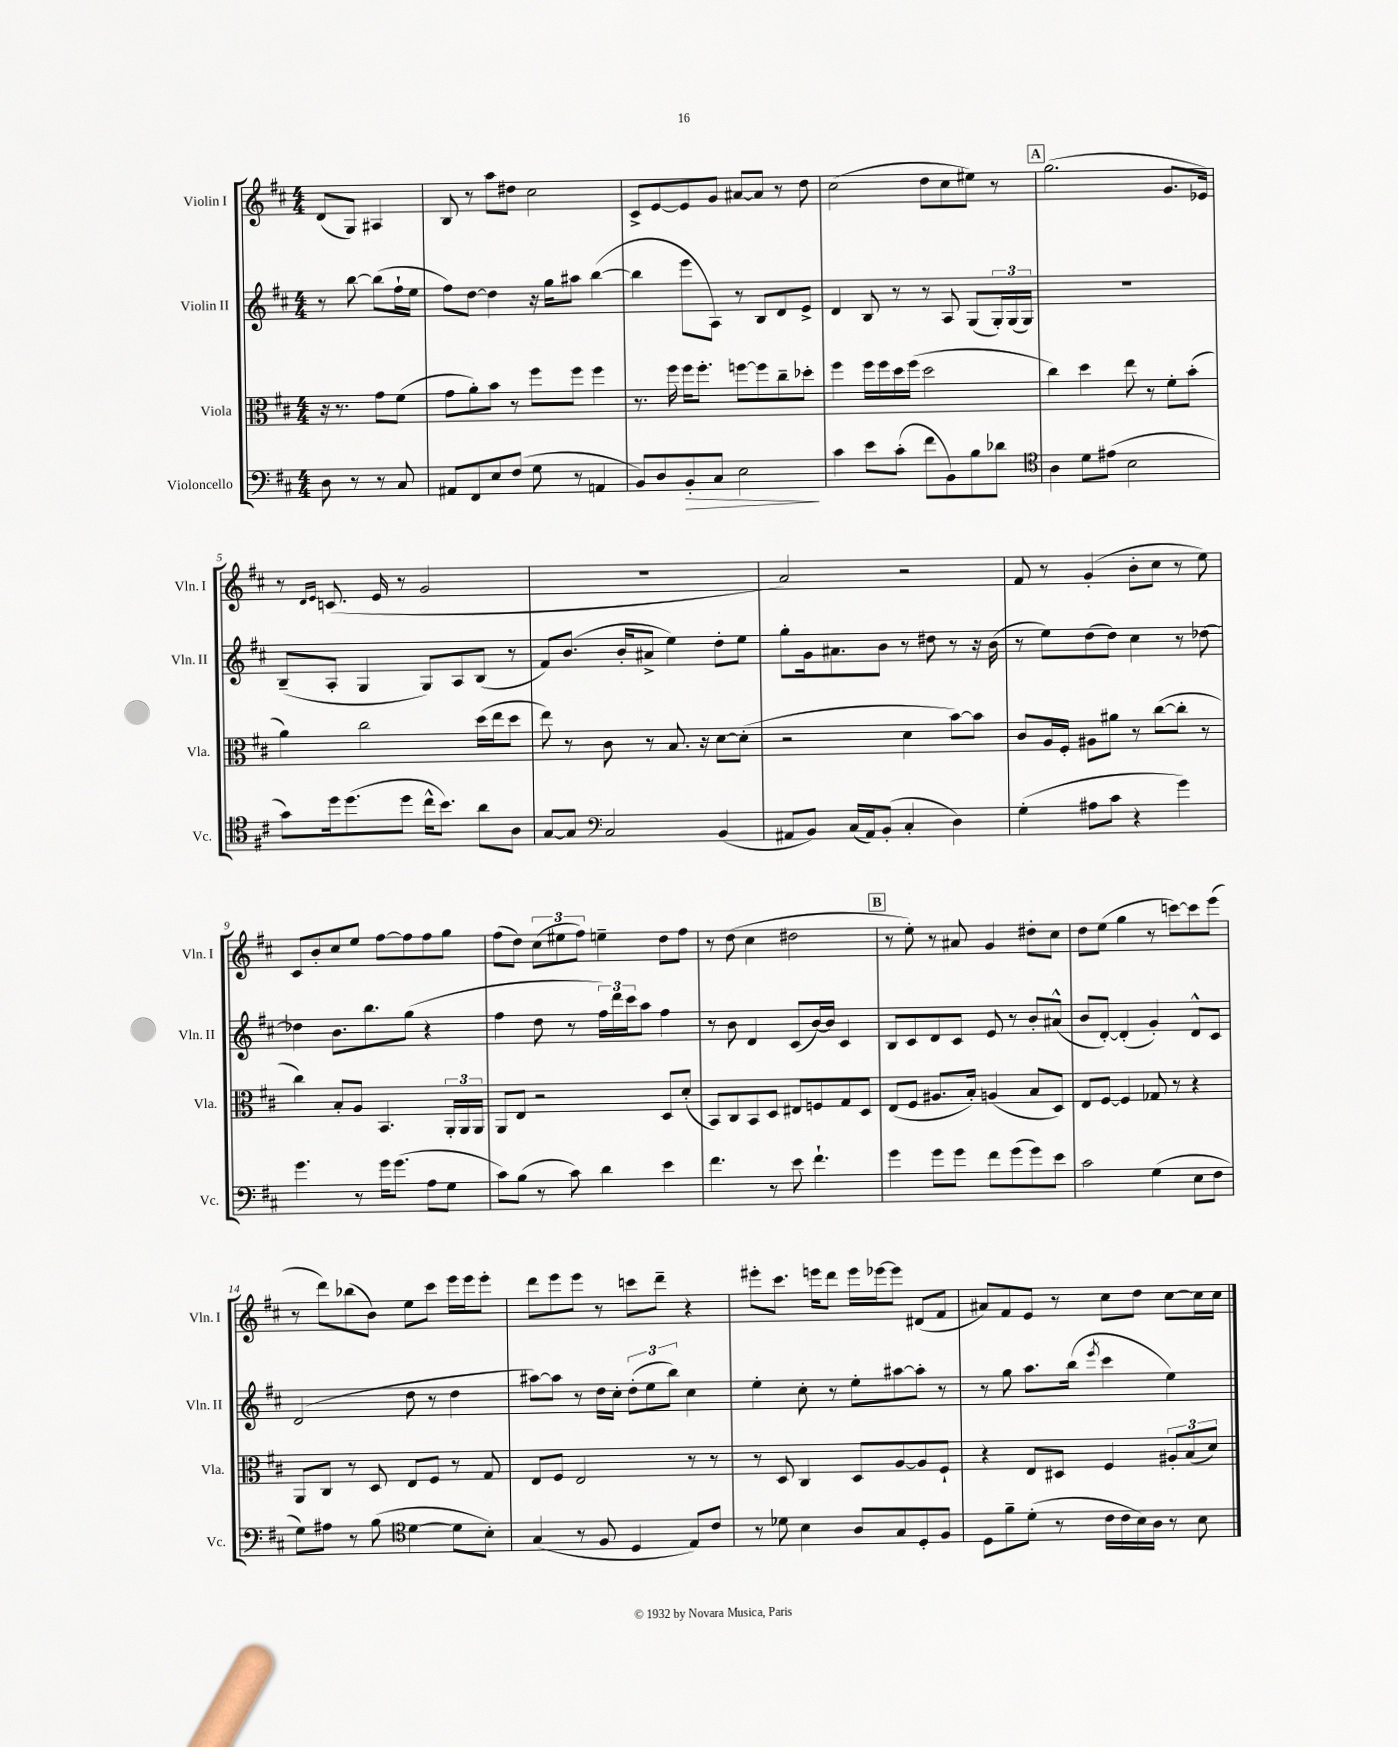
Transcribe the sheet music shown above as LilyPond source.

<<
\new StaffGroup <<
\new Staff = "s0" \with { instrumentName = "Violin I" shortInstrumentName = "Vln. I" } {
    \clef treble \key d \major \numericTimeSignature \time 4/4 \partial 2
    d'8( g8) ais4 |
    b8 r8 a''8 dis''8 cis''2 |
    cis'8-> e'8~ e'8 g'8 ais'8~ ais'8 r8 d''8 |
    cis''2( d''8 cis''8 eis''8) r8 |
    \mark \markup { \box "A" } g''2.( g'8. ees'16) |
    r8 \grace { d'16 e'16 } c'8.( e'16 r8 g'2 |
    r1 |
    a'2) r2 |
    fis'8 r8 g'4-.( b'8-. cis''8 r8 e''8) |
    cis'8 b'8-. cis''8 e''8 fis''8~ fis''8 fis''8 g''8 |
    fis''8( d''8) \tuplet 3/2 { cis''8( eis''8 fis''8) } e''4-- d''8 fis''8 |
    r8 d''8( cis''4 dis''2 |
    \mark \markup { \box "B" } r8 e''8-.) r8 ais'8 g'4 dis''8-. cis''8 |
    d''8 e''8( g''4 r8 c'''8~) c'''8 e'''8( |
    r8 d'''8) bes''8( b'8) e''8 cis'''8 e'''16 e'''16 e'''8-. |
    d'''8 e'''8 e'''8 r8 c'''8 d'''8-- r4 |
    eis'''8-. cis'''8. e'''16 d'''8 e'''16 ees'''16~ ees'''8 dis'8( fis'8 |
    ais'8) fis'8 e'8 r8 cis''8 d''8 cis''8~ cis''16 cis''16 \bar "|." |
}
\new Staff = "s1" \with { instrumentName = "Violin II" shortInstrumentName = "Vln. II" } {
    \clef treble \key d \major \numericTimeSignature \time 4/4 \partial 2
    r8 b''8~ b''8( fis''16-! e''16 |
    fis''8) d''8~ d''4 r16 g''16 ais''8 b''4~( |
    b''4 e'''8 a8) r8 b8 d'8 e'8-> |
    d'4 b8 r8 r8 a8 g8( \tuplet 3/2 { g16-.) g16( g16) } |
    \mark \markup { \box "A" } R1 |
    b8--( a8-. g4 g8) a8 b8( r8 |
    fis'8) b'8.( b'16-. ais'8-> e''4) d''8-. e''8 |
    g''8-. g'16 ais'8. b'8 r8 dis''8 r8 r16 b'16( |
    r8 e''8) d''8( d''8) cis''4 r8 des''8~ |
    des''4 b'8. b''8. g''8( r4 |
    fis''4 d''8 r8 \tuplet 3/2 { fis''16) d'''16 cis'''16 } a''8 fis''4 |
    r8 b'8 d'4 cis'8( b'16~) b'16 cis'4 |
    \mark \markup { \box "B" } b8 cis'8 d'8 cis'8 e'8 r8 b'8-. ais'8-^( |
    b'8 d'8~-.) d'4-.( g'4-.) d'8-^ cis'8 |
    d'2( d''8 r8 d''4 |
    ais''8~) ais''8 r8 d''16 cis''16-. \tuplet 3/2 { d''8-.( e''8 b''8) } cis''4 |
    e''4-. cis''8-. r8 e''8-. ais''8~ ais''8-. r8 |
    r8 g''8 a''8. b''16( \acciaccatura { e'''8 } cis'''4 e''4) \bar "|." |
}
\new Staff = "s2" \with { instrumentName = "Viola" shortInstrumentName = "Vla." } {
    \clef alto \key d \major \numericTimeSignature \time 4/4 \partial 2
    r16 r8. g'8 fis'8( |
    g'8 a'8-.) b'8 r8 fis''8 fis''8 fis''4 |
    r8. fis''16 fis''16 fis''8.-. f''8~ f''8 cis''8-- des''8-. |
    fis''4 fis''16 fis''16 d''16 fis''16( d''2 |
    \mark \markup { \box "A" } cis''4) d''4 e''8 r8 fis'8-. b'8-.( |
    a'4) cis''2 d''16( e''16 d''8 |
    e''8) r8 cis'8 r8 b8. r16 d'8~ d'8-.( |
    r2 d'4 b'8~) b'8 |
    cis'8 a16 fis16-. ais8 ais'8 r8 cis''8~( cis''8-. r8 |
    cis''4) b8-. a8 b,4. \tuplet 3/2 { a,16-. a,16 a,16 } |
    a,8 e8 r2 d8 d'8-.( |
    b,8) cis8 b,8 d8 eis8 f8 g8 d8 |
    \mark \markup { \box "B" } e8( fis8 ais8. b16-.) a4( b8 d8) |
    e8 fis8~ fis4 ges8 r8 r4 |
    a,8 cis8 r8 d8 e8 fis8 r8 g8 |
    e8 fis8 e2 r8 r8 |
    r8 d8 cis4 d8 a8~ a8 fis8-! |
    r4 e8 dis8 fis4 \tuplet 3/2 { ais8-. b8( d'8) } \bar "|." |
}
\new Staff = "s3" \with { instrumentName = "Violoncello" shortInstrumentName = "Vc." } {
    \clef bass \key d \major \numericTimeSignature \time 4/4 \partial 2
    d8 r8 r8 cis8 |
    ais,8 fis,8 e8 fis8( g8 r8 a,4 |
    b,8) d8 b,8-.\> cis8 e2\! |
    cis'4 e'8 cis'8-.( fis'8 b,8) b8 des'8 |
    \mark \markup { \box "A" } \clef tenor a4 d'8 eis'8( b2 |
    g'8) d''16 d''8.( d''8 cis''16-^ b'8.) a'8 a8 |
    g8~ g8 \clef bass cis2 b,4( |
    ais,8 b,8) cis16( ais,16) b,8-.( cis4-. d4) |
    g4-.( ais8 cis'8 r4 g'4) |
    g'4. r8 g'16 g'8.( a8 g8 |
    cis'8) b8( r8 cis'8) d'4 e'4 |
    fis'4. r8 e'8 fis'4.-! |
    \mark \markup { \box "B" } g'4 g'8 g'8 fis'8 g'8( g'8) e'8 |
    cis'2 g4( e8 fis8 |
    g8) ais8 r8 b8( \clef tenor d'4~ d'8 b8-.) |
    g4( r8 fis8 d4 e8) cis'8 |
    r8 des'8 b4 a8 g8 d8-. fis8 |
    d8 fis'8-- d'8-.( r8 cis'16 cis'16 b16) a16 r8 b8 \bar "|." |
}
>>
>>
